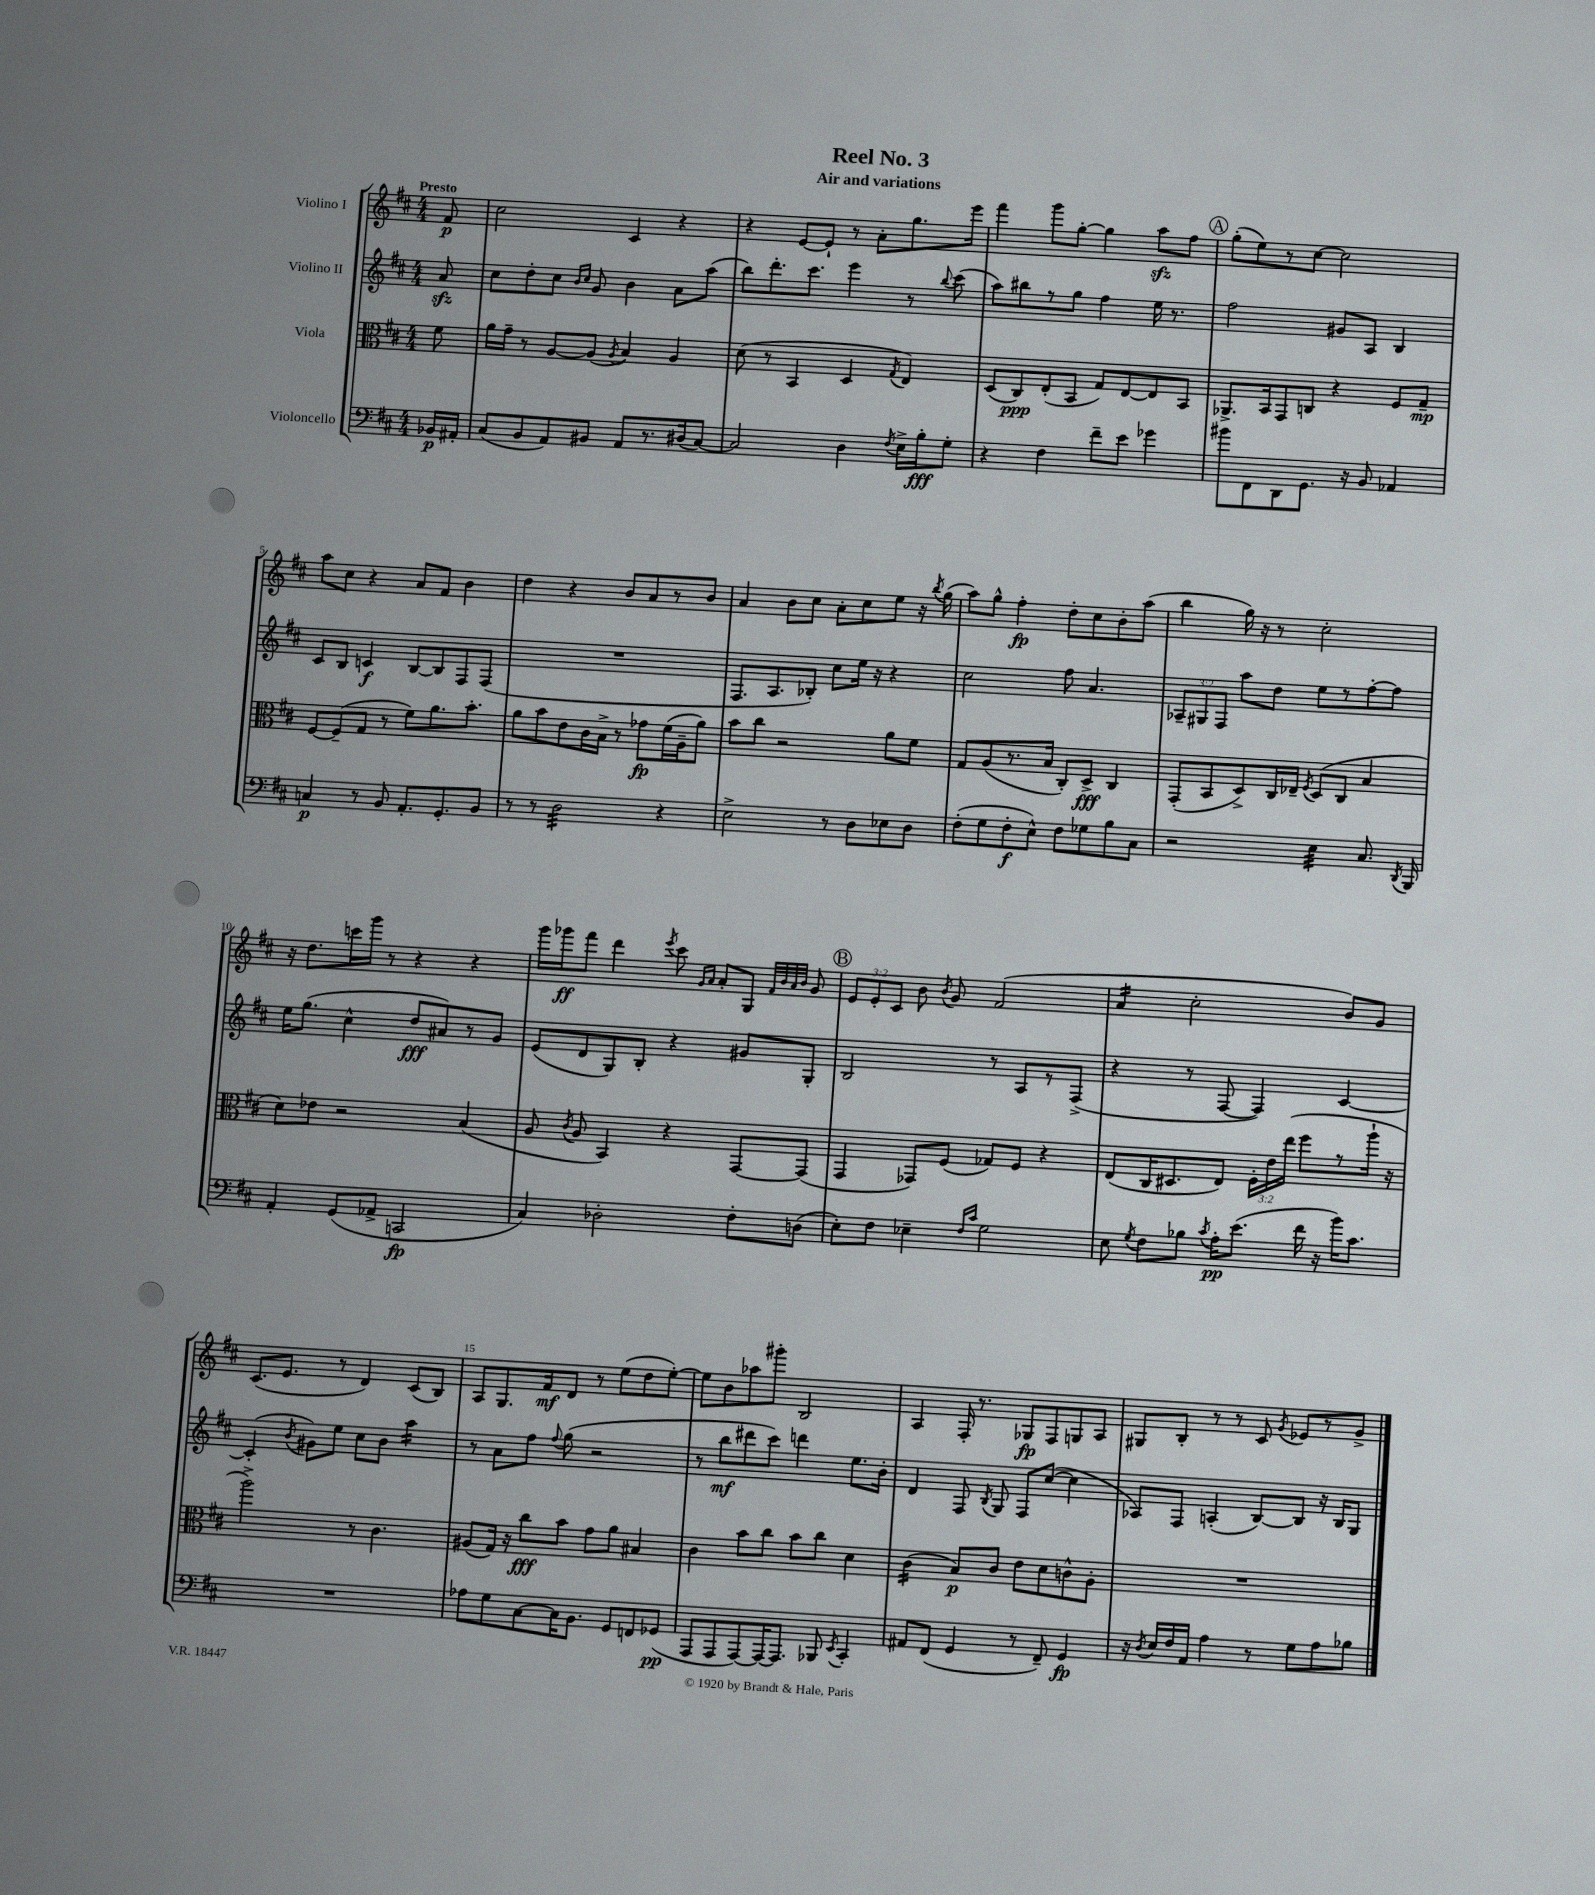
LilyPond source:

\header { title = "Reel No. 3" subtitle = "Air and variations" }
<<
\new StaffGroup <<
\new Staff = "s0" \with { instrumentName = "Violino I" } {
    \clef treble \key d \major \numericTimeSignature \time 4/4 \override Staff.TupletNumber.text = #tuplet-number::calc-fraction-text \partial 8 \tempo "Presto"
    \autoBeamOff fis'8\p |
    cis''2 cis'4 r4 |
    r4 e'8[~ e'8]-! r8 a'8[-. g''8. e'''16] |
    fis'''4 g'''8[ g''8]~-. g''4 a''8[\sfz fis''8] |
    \mark \markup { \circle "A" } g''8[-.( e''8) r8 cis''8]~ cis''2 |
    a''8[ cis''8] r4 a'8[ fis'8] b'4 |
    d''4 r4 b'8[ a'8 r8 b'8] |
    a'4 b'8[ cis''8] a'8[-. cis''8 e''8] r16 \acciaccatura { b''8 } g''16( |
    a''8[) g''8]-^ fis''4-.\fp d''8[-. cis''8 b'8-. a''8]( |
    b''4 g''16) r16 r8 cis''2-. |
    r16 d''8.[ c'''16 g'''16] r8 r4 r4 |
    g'''16[ ges'''16\ff fis'''8] d'''4 \acciaccatura { e'''8 } cis'''8 \grace { g'16[ a'16] } a'8[-. g8] \grace { fis'32[ b'32 a'32 b'32] } g'8 |
    \mark \markup { \circle "B" } \tuplet 3/2 { e'8[ e'8-. cis'8] } b'8 \acciaccatura { b'8 } g'8 fis'2( |
    a'4:16 cis''2-. b'8[) g'8] |
    cis'8.[( e'8.] r8 d'4) cis'8[( b8]) |
    a8[ g8. fis'16\mf d'8] r8 e''8[( d''8 e''8]~-.) |
    e''8[ b'8 aes''8 gis'''8]-. b2 |
    a4 fis16-. r8. ges8[\fp fis8 g8 a8] |
    gis8[ b8]-. r8 r8 cis'8 \acciaccatura { g'8 } ees'8[ r8 g'8]-> \bar "|." |
}
\new Staff = "s1" \with { instrumentName = "Violino II" } {
    \clef treble \key d \major \numericTimeSignature \time 4/4 \override Staff.TupletNumber.text = #tuplet-number::calc-fraction-text \partial 8
    \autoBeamOff a'8\sfz |
    cis''8[ d''8-. cis''8] \grace { b'16[ cis''16] } g'8 b'4 a'8[ a''8]( |
    b''8[) d'''8.-. cis'''8.] e'''4 r8 \appoggiatura { b''8 } cis'''8( |
    a''8[) bis''8 r8 g''8] fis''4 e''16 r8. |
    \mark \markup { \circle "A" } fis''2 gis'8[ a8] b4 |
    cis'8[ b8] c'4\f b8[~ b8 fis8 fis8]( |
    R1 |
    fis8.[ a8. bes8]-.) cis''8[ e''16] r16 r4 |
    cis''2 fis''8 a'4. |
    \tuplet 3/2 { aes8[-- gis8 fis8] } a''8[ d''8] e''8[ r8 fis''8~-. fis''8] |
    e''16[ g''8.]( cis''4-^ d''8[\fff ais'8) r8 g'8] |
    e'8[( d'8 g8) b8]-. r4 gis'8[ g8]-. |
    \mark \markup { \circle "B" } b2 r8 a8[ r8 fis8]->( |
    r4 r8 fis8~ fis4) cis'4~ |
    cis'4-.( \acciaccatura { b'8 } gis'8[) e''8] cis''8[ b'8] a''4:16 |
    r8 a'8[ fis''8] \appoggiatura { fis''8 } g''8( r2 |
    r8 b''8[\mf dis'''8 cis'''8]) d'''4 e''8.[ b'16]-. |
    d'4 fis8 \acciaccatura { b8 } g8 fis8[ cis''8]~( cis''4 |
    aes8[) fis8] a4-.( b8[~) b8] r16 b16[ g8] \bar "|." |
}
\new Staff = "s2" \with { instrumentName = "Viola" } {
    \clef alto \key d \major \numericTimeSignature \time 4/4 \override Staff.TupletNumber.text = #tuplet-number::calc-fraction-text \partial 8
    \autoBeamOff fis'8 |
    a'16[ g'16]-- r8 a8[~ a8]( \acciaccatura { a8 } b4) a4 |
    d'8( r8 b,4 d4 \acciaccatura { g8 } e4) |
    d8[( cis8\ppp) e8-.( b,8] g8[) e8~ e8 b,8] |
    \mark \markup { \circle "A" } aes,8.[-> b,16 g,8 c8] r4 fis8[ g8]--\mp |
    fis8[~ fis8--( g8] r8 fis'8[) a'8. b'8.]-. |
    a'8[ b'8 e'8 cis'16 b16]-> r8 ges'8[\fp fis'16( a16-- a'8]) |
    b'8[ cis''8] r2 a'8[ fis'8] |
    g8[ a8( r8. b16] cis8[-.) d8]->\fff cis4 |
    g,8[-.( b,8 d8->) cis16 ees16]-- \acciaccatura { fis8 } d8[( cis8] b4 |
    d'8[) ees'8] r2 b4( |
    a8 \acciaccatura { cis'8 } a8 b,4) r4 g,8[~ g,8]( |
    \mark \markup { \circle "B" } g,4 ges,8[) fis8]( ges8[) fis8] r4 |
    e8[( cis16 dis8. e8]) \tuplet 3/2 { fis16[-. e'16 e''16]( } fis''8[ r8 a''16]-! r16 |
    a''2->) r8 cis'4. |
    ais8[( g16]) r16 cis''8[\fff b'8] g'8[ a'8] bis4 |
    cis'4 b'8[ cis''8] b'8[ cis''8] d'4 |
    cis'4:16( b8[\p) cis'8] e'8[ d'8 c'8-^ a8]-. |
    R1 \bar "|." |
}
\new Staff = "s3" \with { instrumentName = "Violoncello" } {
    \clef bass \key d \major \numericTimeSignature \time 4/4 \partial 8
    \autoBeamOff bes,16[\p ais,16]-. |
    cis8[( b,8 a,8) bis,8] a,8[ r8. dis16( cis8]~) |
    cis2 d4 \acciaccatura { fis8 } e16[-> b16-.\fff g8]-. |
    r4 fis4 fis'8[-- e'8] ges'4 |
    \mark \markup { \circle "A" } bis'8[ fis,8 d,8 g,8.] r16 b,8 aes,4 |
    c4\p r8 b,8 a,8.[-. g,8.-. b,8] |
    r8 r8 d2:32 r4 |
    e2-> r8 d8[ ees8 d8] |
    fis8[-.( g8 fis8-.\f e8]-^) fis8[ ges8 b8 cis8] |
    r2 e4:32 cis8. \acciaccatura { d,8 } b,,16 |
    a,4-. g,8[( aes,8]-> c,2\fp |
    cis4) des2-. fis8[-. d8]( |
    \mark \markup { \circle "B" } e8[-.) fis8] ees4-- \grace { fis16[ cis'16] } g2 |
    e8 \acciaccatura { g8 } fis8[ bes8] \acciaccatura { cis'8 } a16[-.\pp e'8.]( fis'16 r16 b'16[) cis'8.] |
    R1 |
    aes8[ g8 cis8~ cis16 b,8.] g,8[ f,8 ges,8]\pp( |
    a,,8[ a,,8 a,,8~) a,,16~ a,,8.] bes,,8 \acciaccatura { e,8 } cis,4-. |
    ais,8[ fis,8]( g,4 r8 fis,8--) g,4\fp |
    r16 \acciaccatura { d8 } e16[ fis16 a,16] a4 r8 g8[ a8 bes8] \bar "|." |
}
>>
>>
\layout { \context { \Score \override BarNumber.break-visibility = ##(#f #t #t) barNumberVisibility = #(every-nth-bar-number-visible 5) } }
